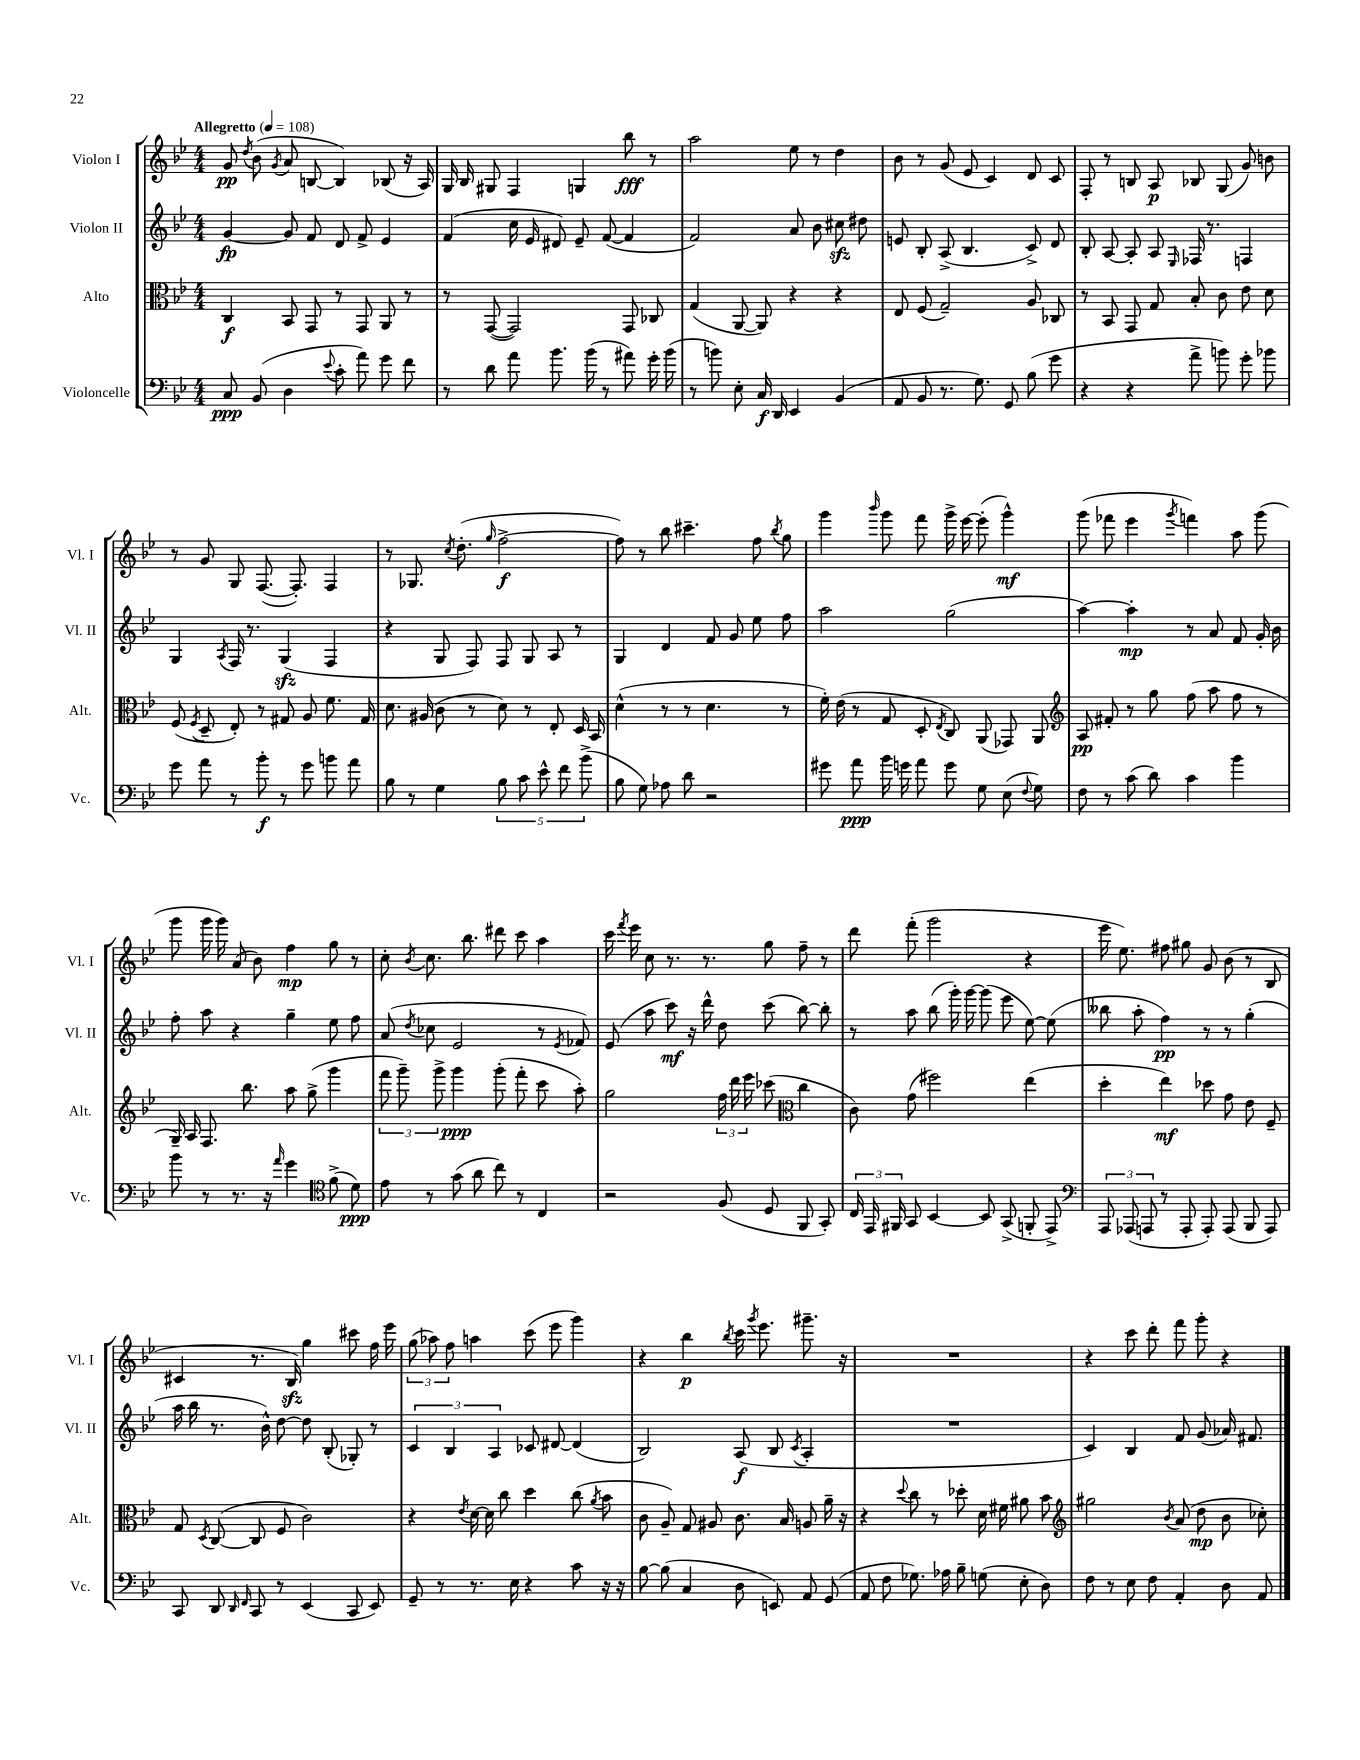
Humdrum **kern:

**kern	**kern	**kern	**kern
*staff4	*staff3	*staff2	*staff1
*clefF4	*clefC3	*clefG2	*clefG2
*k[b-e-]	*k[b-e-]	*k[b-e-]	*k[b-e-]
*M4/4	*M4/4	*M4/4	*M4/4
*MM108	*MM108	*MM108	*MM108
8C	4C	[4g	8g
.	.	.	8qdd
(8BB-	.	.	(8b-
.	.	.	8qg
4D	8BB-	8g]	8a
.	8GG	8f	[8B
8qqe-	.	.	.
8c'	8r	8d	4B])
8a)	8GG	8f^	.
8g	8AA	4e-	(8B-
8f	8r	.	16r
.	.	.	16A)
=	=	=	=
8r	8r	(4f	16G
.	.	.	16B-
8d	([8GG	.	8G#
8a	2GG])	16cc	4F
.	.	16e-	.
8.b-	.	8d#)	.
.	.	8e-~	4G
(16b-	.	.	.
8r	.	([8f	.
8a#)	8GG	4f]	8bb-
16g'	8C-	.	8r
(16b-	.	.	.
=	=	=	=
8r	(4G	2f)	2aa
8b)	.	.	.
8E-'	[8AA	.	.
16C	8AA])	.	.
16DD	.	.	.
4EE-	4r	8a	8ee-
.	.	8b-	8r
(4BB-	4r	8cc#	4dd
.	.	8dd#	.
=	=	=	=
8AA	8E-	8e	8b-
8BB-	(8F	8B-'	8r
8.r	2G~)	(8A^	(8g
.	.	4.B-	8e-
8.G)	.	.	.
.	.	.	4c)
8GG	.	.	.
(8B-	8A	8c^)	8d
8g	8C-	8d	8c
=	=	=	=
4r	8r	8B-'	8F'
.	8BB-	[8A	8r
4r	8GG	8A']	8B
.	8G	8A	8A
.	.	16qqE-	.
8a^	8B-'	16F-	8B-
.	.	8.r	.
8b)	8c	.	(8G
8g'	8e-	4F	8g)
8b-	8d	.	8b
=	=	=	=
8g	(8F	4G	8r
.	8qF	.	.
8a	8D~	.	8g
.	.	8qA	.
8r	8E-')	16F	8G
.	.	8.r	.
8b-'	8r	.	([8.F
8r	8G#	(4G	.
.	.	.	8.F'])
8g	8A	.	.
8b	8.f	4F	4F
8a	.	.	.
.	16G#	.	.
=	=	=	=
8B-	8.d	4r	8r
8r	.	.	8.G-
.	(16A#	.	.
4G	8c	8G	.
.	.	.	8qcc
.	.	.	(8.dd'
.	8r	8F)	.
.	.	.	16qqgg
10B-	8d)	8F	[2ff^
10c	.	.	.
.	8r	8G	.
10e-^^	.	.	.
.	8E-'	8A	.
10f	.	.	.
.	16D	8r	.
(10b-^	.	.	.
.	16BB-	.	.
=	=	=	=
8B-	(4d^^	4G	8ff])
8G)	.	.	8r
8A-	8r	4d	8bb-
8d	8r	.	4.ccc#~
2r	4.d	8f	.
.	.	8g	.
.	.	8ee-	8ff
.	.	.	8qbb-
.	8r	8ff	8gg
=	=	=	=
8g#	16f')	2aa	4ggg
.	(16e-	.	.
8a	8r	.	.
.	.	.	16qqbbb-
16b-	8G	.	8ggg
16g	.	.	.
8a	8D'	.	8fff
.	8qE-	.	.
8g	8C)	(2gg	16ggg^
.	.	.	[16eee-
8G	(8AA	.	(8eee-']
(8E-	8GG-)	.	4ggg^^)
8qqF	.	.	.
8G)	8AA	.	.
=	=	=	=
*	*clefG2	*	*
8F	8A	[4aa)	(8ggg
8r	8f#'	.	8fff-
(8c	8r	4aa']	4eee-
8d)	8gg	.	.
.	.	.	8qggg
4c	(8ff	8r	4fff)
.	8aa	8a	.
4b-	8ff	8f	8aa
.	8r	16g'	(8ggg
.	.	16b-	.
=	=	=	=
8b-	16G~)	8ff'	8ggg
.	16A	.	.
8r	8.F	8aa	16ggg
.	.	.	16ggg)
8.r	.	4r	(8a
.	8.bb-	.	.
.	.	.	8b-)
16r	.	.	.
16qqa	.	.	.
4g	8aa	4gg~	4ff
.	(8gg^	.	.
*clefC4	*	*	*
(8f^	4ggg	8ee-	8gg
8d)	.	8ff	8r
=	=	=	=
8e-	12fff	(8a	8cc'
.	12ggg~)	.	.
.	.	8qdd	8qb-
8r	.	8cc-	8.cc
.	12ggg^	.	.
(8g	4ggg	2e-	.
.	.	.	8.bb-
8a	.	.	.
8cc)	(8ggg'	.	8ddd#
8r	8fff'	.	8ccc
4C	8ccc	8r	4aa
.	.	8qe-	.
.	8aa')	8f-)	.
=	=	=	=
2r	2gg	(8e-	16ccc
.	.	.	8qfff
.	.	.	16eee-
.	.	8aa	8cc
.	.	8ccc)	8.r
.	.	16r	.
.	.	16ddd^^	8.r
(8F	24ff	8dd	.
.	24ddd	.	.
.	24eee-	.	.
8D	(8ccc-	(8ccc	8gg
*	*clefC3	*	*
8FF	4cc	[8bb-)	8ff~
8GG')	.	8bb-']	8r
=	=	=	=
24C	8c)	8r	8ddd
24EE-	.	.	.
24FF#	.	.	.
8GG	(8g	8aa	(8fff'
[4BB-	2ff#)	(8bb-	2ggg
.	.	16ggg')	.
.	.	[16ggg	.
8BB-]	.	(8ggg]	.
(8GG^	.	8eee-	.
8FF'	(4ee-	[8ee-)	4r
8EE-^)	.	(8ee-]	.
=	=	=	=
*clefF4	*	*	*
12AAA	4dd'	8bb--	16eee-
.	.	.	8.ee-)
(12AAA-	.	.	.
.	.	8aa'	.
12AAA	.	.	.
8r	4ee-)	4ff)	8ff#
8AAA'	.	.	8gg#
8AAA')	8dd-	8r	8g
(8AAA	8g	8r	(8b-
8BBB-	8e-	(4gg'	8r
8AAA)	8F~	.	8B-
=	=	=	=
8CC	8G	16aa	4c#
.	.	16bb-	.
.	8qD	.	.
8DD	([8C	8.r	.
16qqDD	.	.	.
16qqFF	.	.	.
8CC	8C]	.	8.r
.	.	16b-^^)	.
8r	8F	[8dd	.
.	.	.	16B-)
(4EE-	2c)	8dd]	4gg
.	.	(8B-'	.
8CC	.	8G-')	8ccc#
8EE-)	.	8r	16ff
.	.	.	16eee-
=	=	=	=
8GG~	4r	6c	(12gg
.	.	.	12aa-)
8r	.	.	.
.	.	6B-	12ff
.	8qe-	.	.
8.r	[16d	.	4aa
.	16d]	.	.
.	.	6A	.
.	8cc	.	.
16E-	.	.	.
4r	4dd	8c-	(8ccc
.	.	[8d#	8eee-
8c	(8cc	(4d#]	4ggg)
.	8qa	.	.
16r	8b-	.	.
16r	.	.	.
=	=	=	=
[8B-	8c	2B-)	4r
(8B-]	8A~)	.	.
4C	8G	.	4bb-
.	8A#	.	.
.	.	.	8qbb-
8D	8.c	(8A	16ccc
.	.	.	8qggg
.	.	.	8.eee-
8EE)	.	8B-	.
.	16B-	.	.
.	.	8qc	.
8AA	8A	4A'	8.ggg#~
(8GG	16a~	.	.
.	16r	.	16r
=	=	=	=
8AA	4r	1r	1r
8F	.	.	.
.	8qqdd	.	.
8.G-)	8cc	.	.
.	8r	.	.
16A-	.	.	.
8B-~	8dd-'	.	.
(8G	16d	.	.
.	16f#	.	.
8E-'	8a#	.	.
8D)	8b-	.	.
=	=	=	=
*	*clefG2	*	*
8F	2gg#	4c)	4r
8r	.	.	.
8E-	.	4B-	8ccc
8F	.	.	8ddd'
.	8qb-	.	.
4AA'	(8a	8f	8fff
.	8dd	(8g	8ggg'
8D	8b-	16a-)	4r
.	.	8.f#	.
8AA	8cc-')	.	.
==	==	==	==
*-	*-	*-	*-
